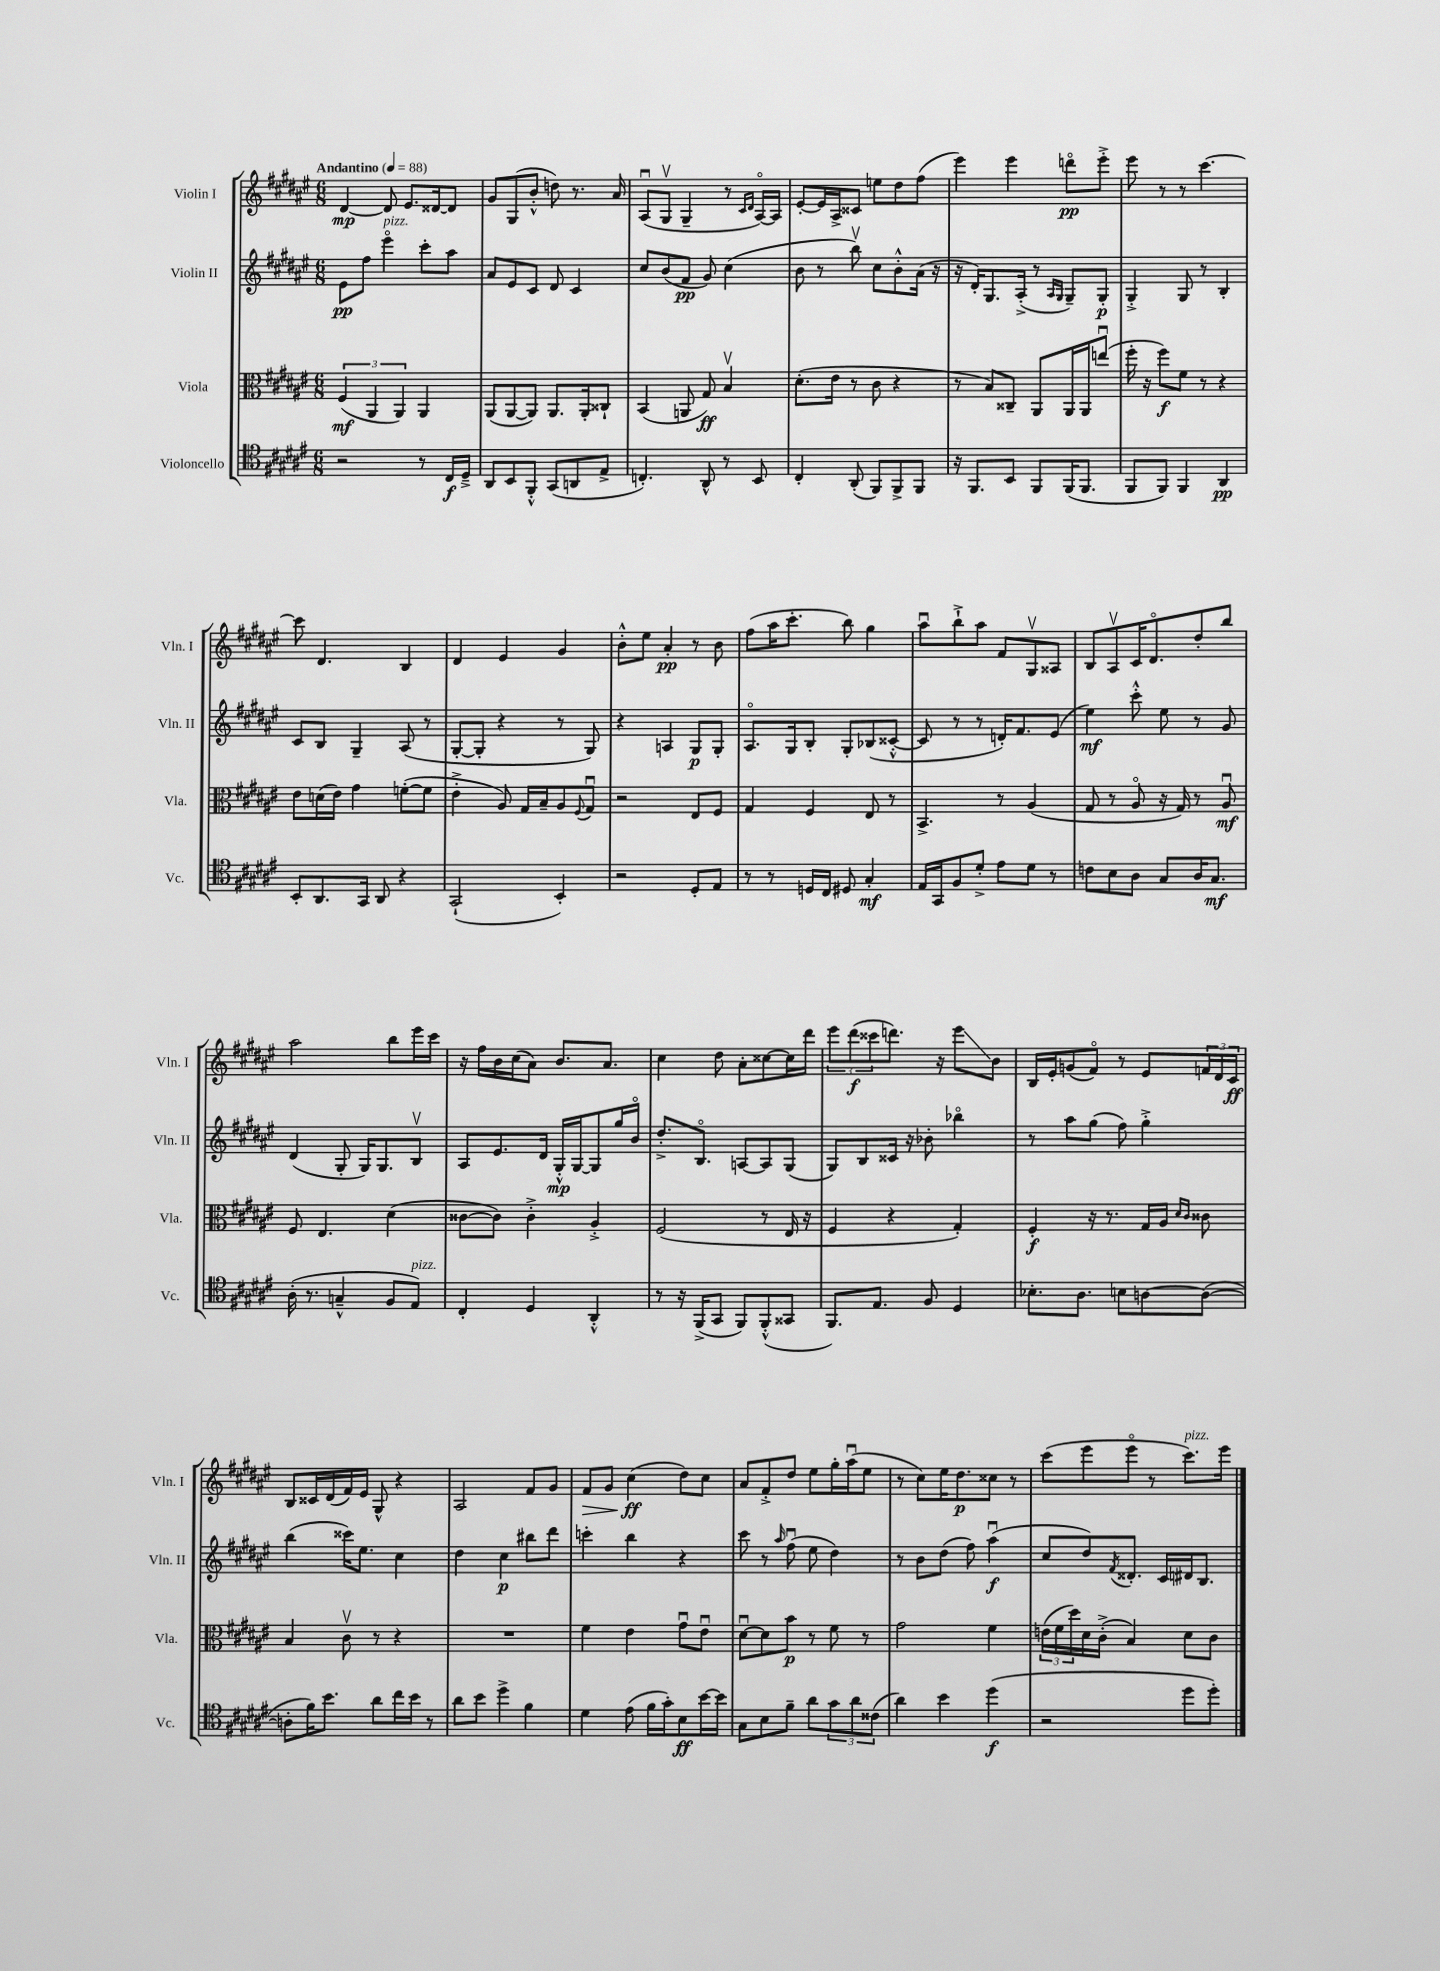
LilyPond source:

<<
\new StaffGroup <<
\new Staff = "s0" \with { instrumentName = "Violin I" shortInstrumentName = "Vln. I" } {
    \clef treble \key fis \major \numericTimeSignature \time 6/8 \tempo "Andantino" 4 = 88
    dis'4~\mp dis'8 eis'8. disis'16~ disis'8 |
    gis'8 gis8( b'8-.-^ d''8) r8. ais'16 |
    ais8\downbow( gis8\upbow gis4-- r8 \grace { cis'16 dis'16 } ais16~\flageolet) ais16 |
    eis'8~-. eis'16 ais16-> cisis'8 e''8 dis''8 fis''8( |
    eis'''4) eis'''4 d'''8\flageolet\pp eis'''8-.-> |
    eis'''8 r8 r8 cis'''4.~ |
    cis'''8 dis'4. b4 |
    dis'4 eis'4 gis'4 |
    b'8-.-^ eis''8 ais'4-.\pp r8 b'8 |
    fis''8( ais''16 cis'''8.-. b''8) gis''4 |
    ais''8\downbow b''8-!-> ais''8 fis'8 gis8\upbow aisis8 |
    b8 ais8\upbow cis'16 dis'8.\flageolet dis''8-. b''8 |
    ais''2 b''8 eis'''16 cis'''16 |
    r16 fis''16 b'16 cis''16( ais'8) b'8. ais'8. |
    cis''4 dis''8 ais'8-. cisis''8~ cisis''16 dis'''16 |
    \tuplet 3/2 { eis'''8 dis'''8\f( cisis'''8 } d'''8.) r16 eis'''8\glissando b'8 |
    b16 eis'16-. g'8( fis'8\flageolet) r8 eis'8 \tuplet 3/2 { f'16 dis'16 cis'16\ff } |
    b8 cisis'16 dis'16( fis'16) eis'16 gis8-^ r4 |
    ais2 fis'8 gis'8 |
    fis'8\> gis'8 cis''4\ff\!( dis''8) cis''8 |
    ais'8 fis'8-.-> dis''8 eis''8 gis''16-. ais''16\downbow( eis''8 |
    r8 cis''8) eis''16 dis''8.\p cisis''8 r8 |
    cis'''8( eis'''8 eis'''8\flageolet r8 cis'''8.^\markup { \italic "pizz." }) eis'''16 \bar "|." |
}
\new Staff = "s1" \with { instrumentName = "Violin II" shortInstrumentName = "Vln. II" } {
    \clef treble \key fis \major \numericTimeSignature \time 6/8
    eis'8\pp fis''8 eis'''4\flageolet^\markup { \italic "pizz." } cis'''8-. ais''8 |
    ais'8 eis'8 cis'8 dis'8 cis'4 |
    cis''8 b'8( fis'8\pp gis'8) cis''4( |
    b'8 r8 b''8\upbow) cis''8 b'8-.-^ ais'16( r16 |
    r16 dis'16-.) gis8. ais16-.->( r8 \grace { ais16 gis16 } gis8--) gis8-.\p |
    gis4-.-> gis8 r8 b4-. |
    cis'8 b8 gis4-- ais8( r8 |
    gis8~-. gis8-. r4 r8 gis8) |
    r4 a4 gis8\p gis8-. |
    ais8.\flageolet gis16 b8-. gis8-. bes8( cisis'8~-.-^ |
    cisis'8 r8 r8 d'16-.) fis'8. eis'8( |
    eis''4\mf) cis'''8-.-^ eis''8 r8 gis'8 |
    dis'4( gis8-. gis16) gis8. b8\upbow |
    ais8 eis'8. dis'16 gis16-.-^\mp gis16~ gis8 gis''16 b'16\flageolet |
    dis''8.-.-> b8.\flageolet a8~ a8 gis8( |
    gis8) b8 cisis'16 r16 bes'8-. bes''4\flageolet |
    r8 ais''8 gis''8( fis''8) gis''4-.-> |
    b''4( cisis'''16) eis''8. cis''4 |
    dis''4 cis''4\p bis''8 dis'''8 |
    c'''4-. b''4 r4 |
    cis'''8 r8 \grace { ais''16 } fis''8\downbow( eis''8 dis''4) |
    r8 b'8 dis''8( fis''8) ais''4\downbow\f( |
    cis''8 dis''8) \acciaccatura { fis'8 } disis'8.-. cis'16 dis'16 b8. \bar "|." |
}
\new Staff = "s2" \with { instrumentName = "Viola" shortInstrumentName = "Vla." } {
    \clef alto \key fis \major \numericTimeSignature \time 6/8
    \tuplet 3/2 { fis4\mf( ais,4 ais,4) } ais,4 |
    ais,8( ais,8~ ais,8) ais,8. ais,16-. cisis8-! |
    b,4( a,8 gis8\ff) b4\upbow |
    dis'8.-.( eis'16 r8 cis'8 r4 |
    r8 b8) cisis8-- ais,8 ais,16 ais,16 e''8\downbow( |
    fis''16-. r16 fis''8\f) fis'8 r8 r4 |
    eis'8 d'16( eis'16) gis'4 f'8~-.( f'8 |
    eis'4-.-> ais8) gis16 b16-- ais8 \appoggiatura { fis8 } gis8\downbow |
    r2 eis8 fis8 |
    gis4 fis4 eis8 r8 |
    b,4.-> r8 ais4( |
    gis8 r8 ais8\flageolet r16 gis16) r8 ais8\downbow\mf |
    fis8 eis4. dis'4( |
    cisis'8~ cisis'8) cisis'4-.-> ais4-.-> |
    fis2( r8 eis16 r16 |
    fis4 r4 gis4-.) |
    fis4-.\f r16 r8. gis16 ais16 \grace { dis'16 cis'16 } cisis'8 |
    b4 cis'8\upbow r8 r4 |
    R2. |
    fis'4 eis'4 gis'8\downbow eis'8\downbow |
    dis'8~\downbow dis'8 b'8\p r8 fis'8 r8 |
    gis'2 fis'4 |
    \tuplet 3/2 { e'16( fis'16 dis''16) } dis'16 cis'16-.->( b4) dis'8 cis'8 \bar "|." |
}
\new Staff = "s3" \with { instrumentName = "Violoncello" shortInstrumentName = "Vc." } {
    \clef tenor \key fis \major \numericTimeSignature \time 6/8
    r2 r8 cis16\f dis16---> |
    ais,8 b,8 fis,8-.-^ gis,8( a,8 eis8-> |
    c4.-.) ais,8-^ r8 b,8 |
    cis4-. ais,8-.( fis,8) fis,8-> fis,8 |
    r16 fis,8. b,8 fis,8 fis,16( fis,8. |
    fis,8 fis,8) fis,4 ais,4\pp |
    b,8-. ais,8. gis,16 ais,8 r4 |
    gis,2-!( b,4-.) |
    r2 dis8-. eis8 |
    r8 r8 d16 cis16 dis8 gis4-.\mf |
    eis16 gis,16 fis8 dis'8-.-> eis'8 dis'8 r8 |
    c'8 b8 ais8 gis8 ais16 gis8.\mf |
    ais16-.( r8. g4---^ fis8 eis8^\markup { \italic "pizz." }) |
    cis4-. dis4 ais,4-.-^ |
    r8 r16 fis,16->( gis,8 fis,8) fis,8-.-^( gisis,8 |
    fis,8.) eis8. fis8 dis4 |
    bes8.-. ais8. b8 a8~ a8~( |
    a8-. fis'16) b'8. ais'8 cis''16 b'16 r8 |
    ais'8 b'8 dis''4-> fis'4 |
    dis'4 eis'8( fis'16 gis'16-.) b8\ff b'16~ b'16 |
    gis8 b8 fis'8-- ais'8 \tuplet 3/2 { gis'8 ais'8 cisis'8( } |
    ais'4) b'4 dis''4\f( |
    r2 dis''8 dis''8-.) \bar "|." |
}
>>
>>
\layout { \context { \Score \remove "Bar_number_engraver" } }
